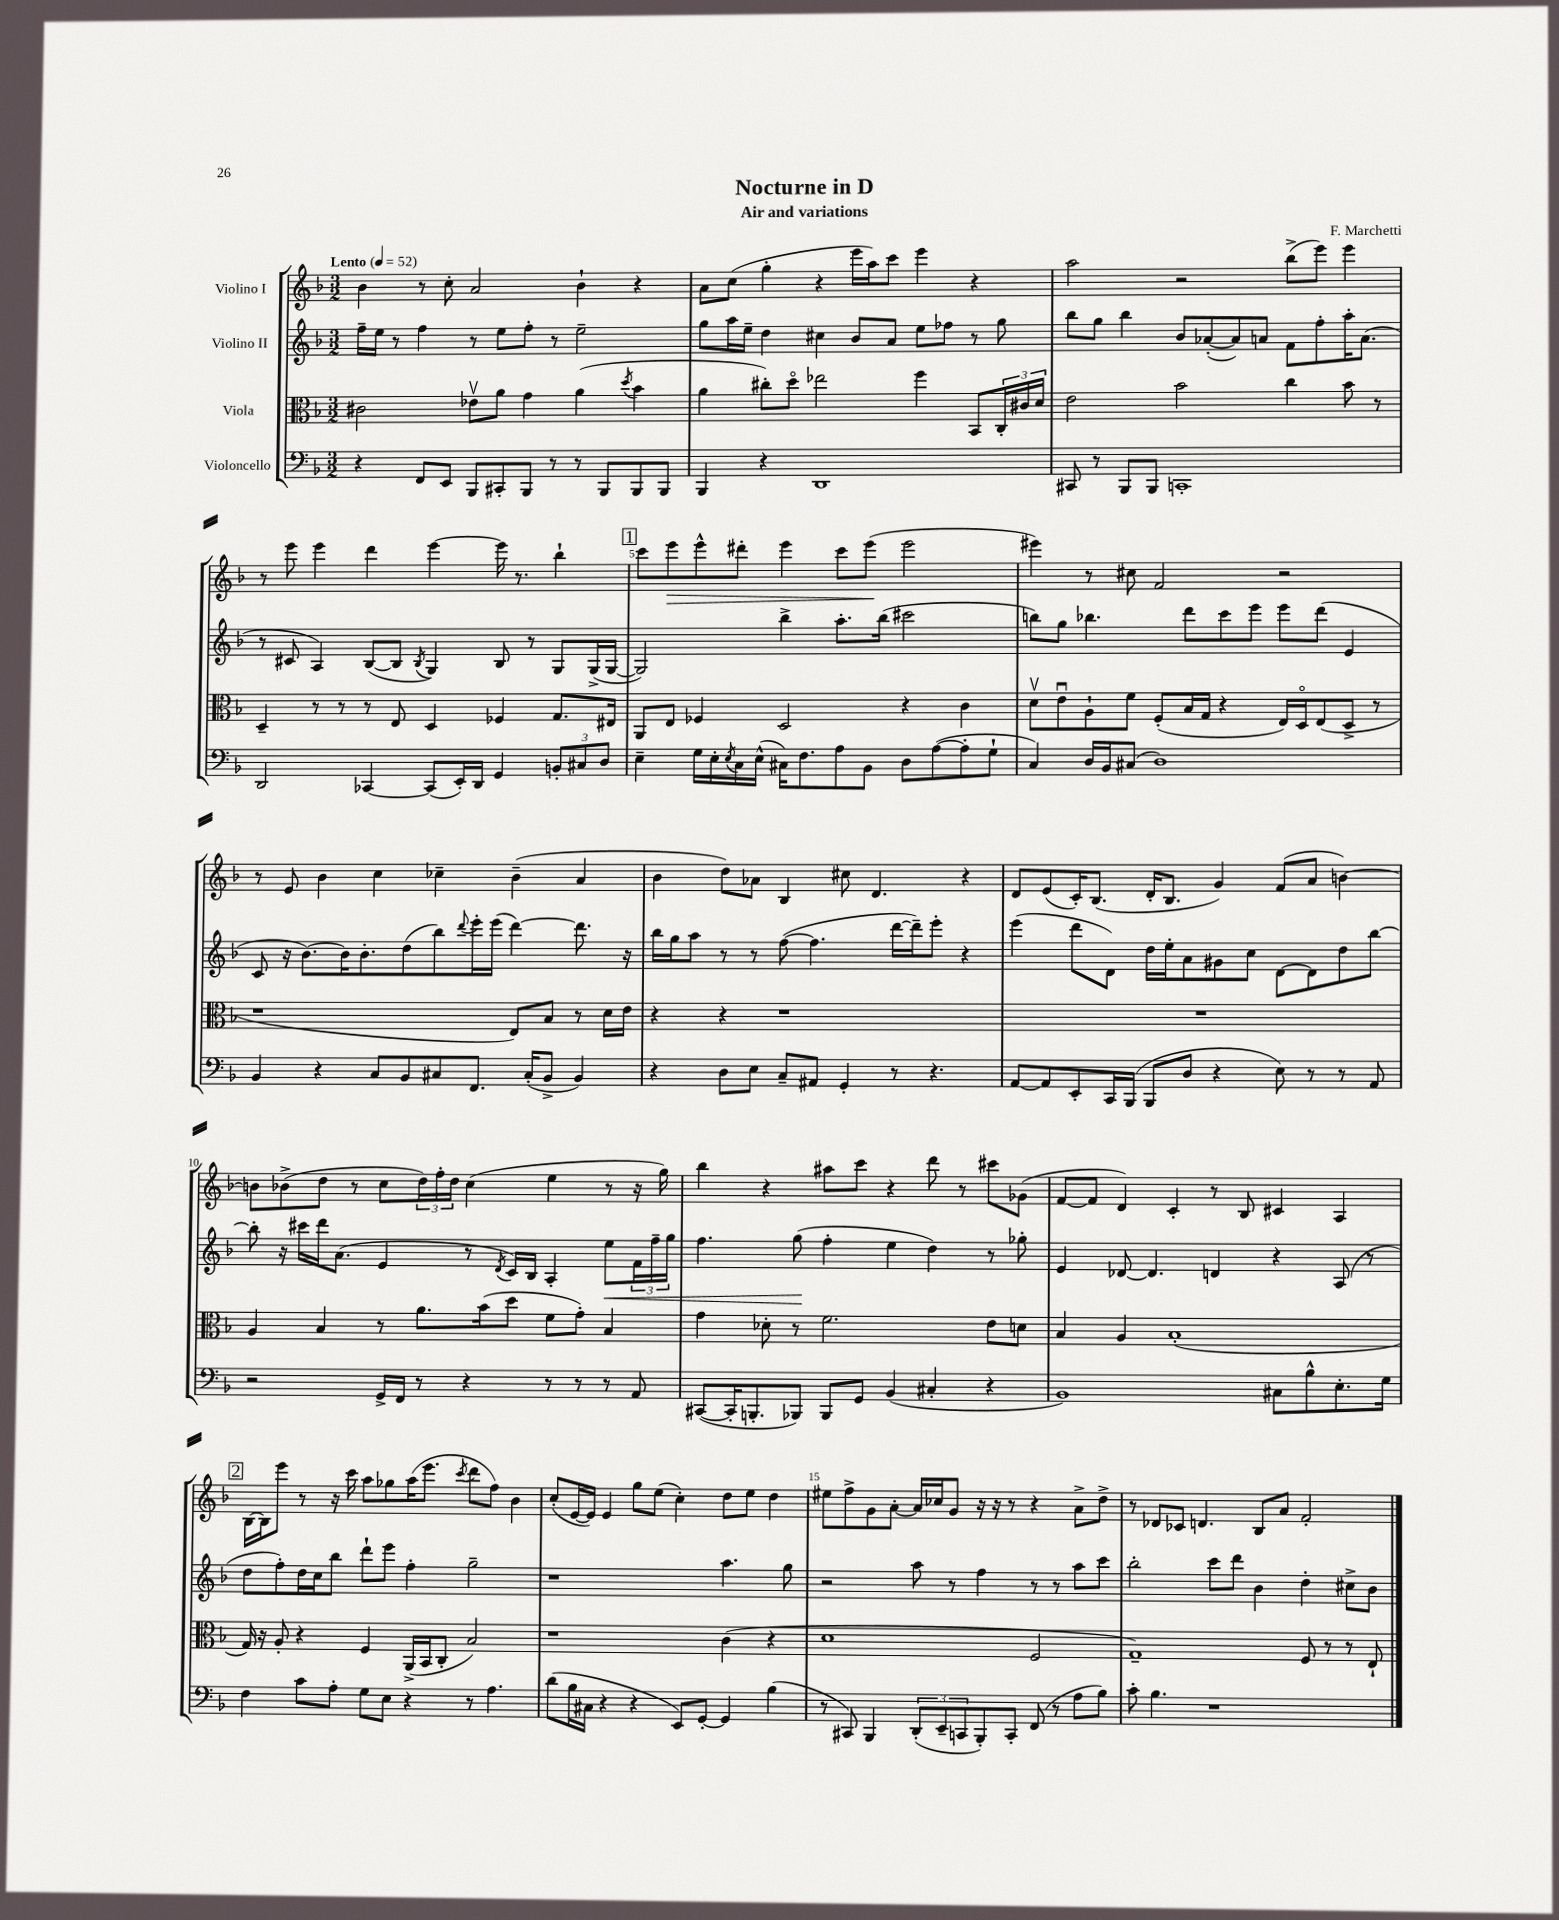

**kern	**kern	**kern	**kern
*staff4	*staff3	*staff2	*staff1
*clefF4	*clefC3	*clefG2	*clefG2
*k[b-]	*k[b-]	*k[b-]	*k[b-]
*M3/2	*M3/2	*M3/2	*M3/2
*MM52	*MM52	*MM52	*MM52
4r	2c#	16ff~	4b-
.	.	16ee	.
.	.	8r	.
8FF	.	4ff	8r
8EE	.	.	8cc'
8BBB-	8e-v	8r	2a
8CC#'	8a	8ee	.
8BBB-	4g	8ff'	.
8r	.	8r	.
8r	(4a	2ee~	4b-`
8BBB-	.	.	.
.	8qdd	.	.
8BBB-	4b-	.	4r
8BBB-	.	.	.
=	=	=	=
4BBB-	4a	8gg	8a
.	.	16aa	(8cc
.	.	16ee~	.
4r	8cc#')	4dd	4gg'
.	8ddo	.	.
1DD	2ee-	4cc#	4r
.	.	8b-	16eee
.	.	.	16aa)
.	.	8a	8ccc
.	4ff	8ee	4eee
.	.	8ff-	.
.	8BB-	8r	4r
.	24C'	8gg	.
.	24c#	.	.
.	24d	.	.
=	=	=	=
8CC#	2e	8bb-	2aa
8r	.	8gg	.
8BBB-	.	4bb-	.
8BBB-	.	.	.
1CC'	2b-	8b-	2r
.	.	([8a-'	.
.	.	8a-])	.
.	.	8a	.
.	4cc	8f	(8bb-^
.	.	8ff'	8eee)
.	8b-	16aa'	4eee
.	.	(8.a	.
.	8r	.	.
=	=	=	=
2DD	4D~	8r	8r
.	.	8c#	8eee
.	8r	4A)	4eee
.	8r	.	.
[4CC-	8r	([8B-	4ddd
.	8E	8B-]	.
.	.	8qB-	.
(8CC-]	4D	4G)	[4eee
16EE')	.	.	.
16DD	.	.	.
4GG	4F-	8B-	16eee]
.	.	.	8.r
.	.	8r	.
12BB'	8.G	8G	4bb-`
12C#	.	.	.
.	.	(16G^	.
12D	.	.	.
.	16E#	[16G	.
=	=	=	=
4E~	8AA	2G])	8ccc
.	8E	.	8eee
16G	4F-	.	8eee^^
16E'	.	.	.
8qE	.	.	.
16C	.	.	8ddd#'
(16E^^	.	.	.
16C#)	2D	4bb-^	4eee
8.F	.	.	.
8A	.	8.aa'	8ccc
8BB-	.	.	(8eee
.	.	(16bb-	.
8D	4r	2ccc#	2eee
([8A	.	.	.
8A']	4c	.	.
8G`	.	.	.
=	=	=	=
4C)	8dv	8bb)	4eee#)
.	8eu	8gg	.
16D	8A`	4.bb-	8r
16BB-	.	.	.
(8C#	8f	.	8cc#
1D)	(8F'	.	2f
.	16B-	8ddd	.
.	16G	.	.
.	4r	8ccc	.
.	.	8eee	.
.	16E)	8eee	2r
.	16Do	.	.
.	(8E	(8ddd	.
.	8D^	4e	.
.	8r	.	.
=	=	=	=
4BB-	1r	8c	8r
.	.	16r	8e
.	.	[8.b-)	.
4r	.	.	4b-
.	.	16b-]	.
.	.	8.b-'	.
8C	.	.	4cc
8BB-	.	(8dd	.
8C#	.	8bb-)	4cc-~
.	.	8qqddd	.
8.FF	.	16eee'	.
.	.	(16eee	.
.	8E)	[4ddd)	(4b-~
(16C#'	.	.	.
8BB-^	8B-	.	.
4BB-)	8r	8.ddd]	4a
.	16d	.	.
.	16e	16r	.
=	=	=	=
4r	4r	16bb-	4b-
.	.	16gg	.
.	.	8aa	.
8D	4r	8r	8dd)
8E	.	8r	8a-
8C~	1r	([8ff	4B-
8AA#	.	4.ff]	.
4GG'	.	.	8cc#
.	.	.	4.d
8r	.	[16ddd	.
.	.	16ddd~])	.
4.r	.	8eee'	.
.	.	4r	4r
=	=	=	=
[8AA	1.r	(4eee	8d
8AA]	.	.	(8e
8EE'	.	8ddd	16c')
.	.	.	(8.B-
16CC	.	8d)	.
(16BBB-	.	.	.
8BBB-	.	16dd	16d'
.	.	16ee'	8.B-
8D	.	8a	.
4r	.	8g#	4g)
.	.	8cc	.
8E)	.	[8d	(8f
8r	.	8d]	8a
8r	.	8dd	[4b)
8AA	.	[8bb-	.
=	=	=	=
2r	4A	8bb-']	8b]
.	.	16r	(8b-^
.	.	16ccc#	.
.	4B-	16ddd	8dd
.	.	(8.a	.
.	.	.	8r
16GG^	8r	4e	8cc
16FF	.	.	.
8r	8.a	.	24dd)
.	.	.	24ff'
.	.	.	24dd
4r	.	8r	(4cc
.	(16b-	.	.
.	.	8qd	.
.	8dd	16c)	.
.	.	16B-	.
8r	8f	4A'	4ee
8r	8g')	.	.
8r	4B-	8ee	8r
8AA	.	24f	16r
.	.	24ff~	.
.	.	.	16gg)
.	.	24gg	.
=	=	=	=
([8CC#	4g	4.ff	4bb-
16CC#']	.	.	.
8.BBB'	.	.	.
.	8d-'	.	4r
8BBB-)	8r	(8gg	.
8BBB-	2.f	4ff'	8aa#
8GG	.	.	8ccc
(4BB-	.	4ee	4r
4C#'	.	4dd)	8ddd
.	.	.	8r
4r	8e	8r	8ccc#
.	8d	8gg-'	(8g-
=	=	=	=
1BB-)	4B-	4e	[8f
.	.	.	8f]
.	4A	[8d-	4d)
.	.	4.d-]	.
.	(1B-'	.	4c'
.	.	4d	8r
.	.	.	8B-
8C#	.	4r	4c#
8B-^^	.	.	.
8.E'	.	(8A	4A
.	.	8r	.
16G	.	.	.
=	=	=	=
4F	16G)	8dd	[16B-
.	16r	.	16B-]
.	8A'	8ff')	8eee
8c	4r	16dd	8r
.	.	16cc	.
8A'	.	8bb-	16r
.	.	.	16ccc
8G	4F	8ddd`	8aa
8E	.	8eee	8gg-
4r	(16AA^	4ff'	(16aa
.	16BB-	.	8.eee
.	8C'	.	.
.	.	.	8qccc
8r	2B-)	2gg~	8ddd
4.A	.	.	8ff)
.	.	.	4b-
=	=	=	=
(8d	1r	1r	(8cc'
16B-	.	.	[16e
16C#	.	.	16e])
4r	.	.	4e
4r	.	.	8gg
.	.	.	(8ee
8EE)	.	.	4cc')
[8GG'	.	.	.
4GG]	(4c	4.aa	8dd
.	.	.	8ee
(4B-	4r	.	4dd
.	.	8gg	.
=	=	=	=
8r	1d	2r	8ee#
8CC#)	.	.	8ff^
4BBB-	.	.	8g
.	.	.	[8a'
(12DD'	.	8aa	16a]
.	.	.	16cc-
12EE~	.	.	.
.	.	8r	8g
12CC	.	.	.
8BBB-')	.	4ff	16r
.	.	.	16r
8CC'	.	.	8r
(8FF	2F	8r	4r
8r	.	8r	.
8A	.	8aa	8a^
8B-)	.	8ccc	8dd^
=	=	=	=
8c'	1G~)	2bb-'	8r
4.B-	.	.	8d-
.	.	.	8c-
.	.	.	4.d
1r	.	8ccc	.
.	.	8ddd	.
.	.	4b-	8B-
.	.	.	8a
.	8F	4dd'	2f'
.	8r	.	.
.	8r	8cc#^	.
.	8E`	8b-	.
==	==	==	==
*-	*-	*-	*-
